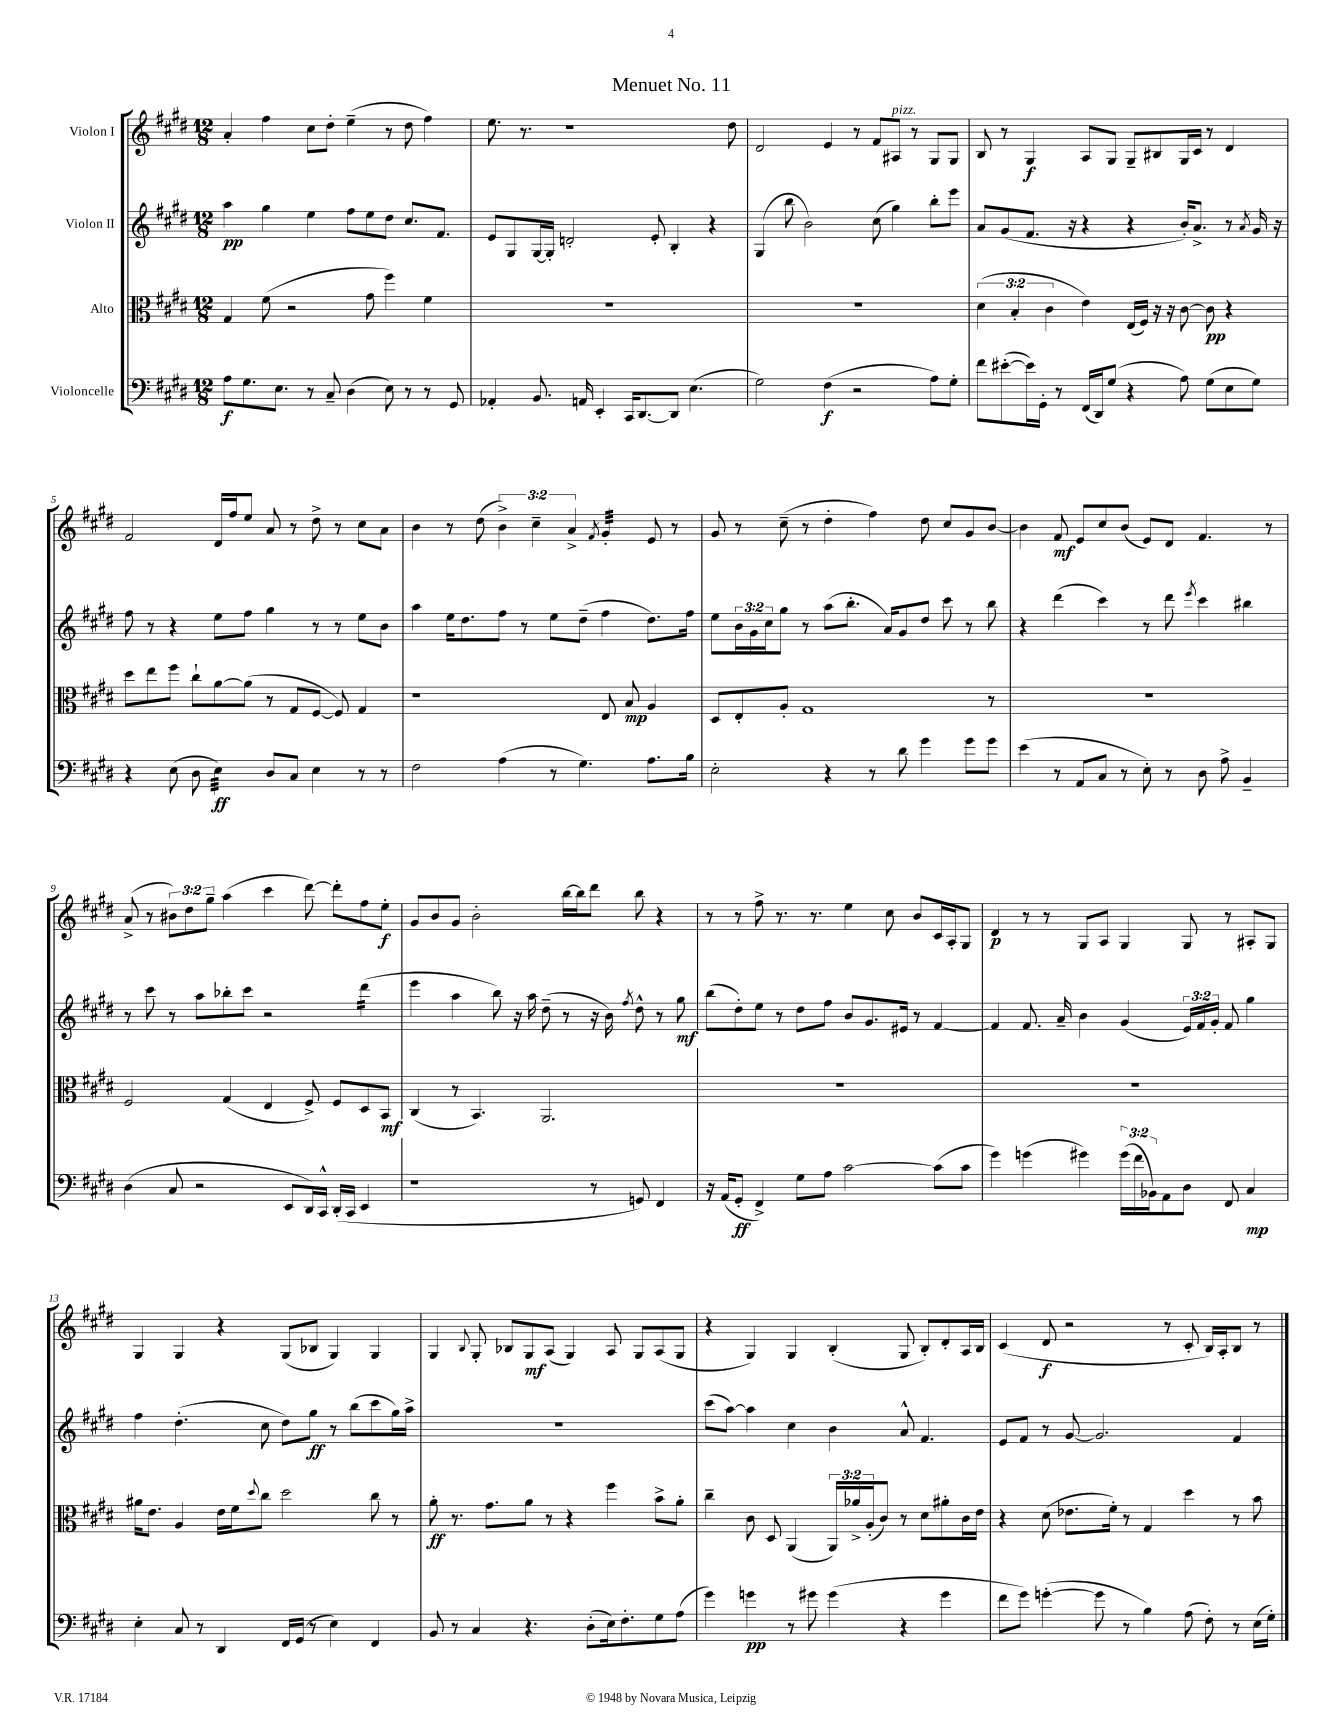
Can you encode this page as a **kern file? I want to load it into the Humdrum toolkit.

**kern	**kern	**kern	**kern
*staff4	*staff3	*staff2	*staff1
*clefF4	*clefC3	*clefG2	*clefG2
*k[f#c#g#d#]	*k[f#c#g#d#]	*k[f#c#g#d#]	*k[f#c#g#d#]
*M12/8	*M12/8	*M12/8	*M12/8
8A	4G#	4aa	4a'
8.G#	.	.	.
.	(8f#	4gg#	4ff#
8.E	.	.	.
.	2r	.	.
8r	.	4ee	8cc#
8C#~	.	.	8dd#'
(4D#	.	8ff#	(4ee~
.	8g#	8ee	.
8E)	4ff#)	8dd#	8r
8r	.	8.cc#	8dd#
8r	4f#	.	4ff#)
.	.	8.f#	.
8GG#	.	.	.
=	=	=	=
4AA-'	1.r	8e	8.ee
.	.	8G#	.
.	.	.	8.r
8.BB	.	[16G#	.
.	.	16G#']	.
.	.	2d'	1r
16AA	.	.	.
4EE'	.	.	.
16CC#	.	.	.
[8.DD#	.	.	.
.	.	8e'	.
8DD#]	.	4B'	.
(4.E	.	.	.
.	.	4r	.
.	.	.	8dd#
=	=	=	=
2G#)	1.r	(4G#	2d#
.	.	8bb	.
.	.	2b)	.
(4F#	.	.	4e
2r	.	.	8r
.	.	(8cc#	8f#
.	.	4gg#)	8A#
.	.	.	8r
8A)	.	8bb'	8G#
8G#'	.	8eee	8G#
=	=	=	=
8f#	(6d#	8a	8B
([8e#'	.	(8g#	8r
.	6B'	.	.
16e#])	.	8.f#	4G#
16GG#'	.	.	.
.	6c#	.	.
8r	.	.	.
.	.	16r	.
(16FF#	4e)	4r	8A
16DD#)	.	.	.
(8G#	.	.	8G#
4r	(16E	4r	8G#~
.	16F#)	.	.
.	16r	.	8B#
.	16r	.	.
8A)	[8c#	16b')	16G#
.	.	8.a^	16c#
(8G#	8c#]	.	8r
8E	4r	8r	4d#
.	.	8qa	.
8G#)	.	16g#	.
.	.	16r	.
=	=	=	=
4r	8dd#	8ff#	2f#
.	8ee	8r	.
(8E	8ff#	4r	.
8D#	8cc#`	.	.
4E)	[8a	8ee	16d#
.	.	.	16ff#
.	(8a]	8ff#	8ee
8D#	8r	4gg#	8a
8C#	8G#	.	8r
4E	[8F#	8r	8dd#^
.	8F#])	8r	8r
8r	4G#	8ee	8cc#
8r	.	8b	8a
=	=	=	=
2F#	1r	4aa	4b
.	.	16ee	8r
.	.	8.dd#	.
.	.	.	(8dd#
(4A	.	8ff#	6b^)
.	.	8r	.
.	.	.	6cc#~
8r	.	8ee	.
.	.	.	6a^
4.G#)	.	(8dd#~	.
.	.	.	8qf#
.	8E	4ff#	4g#'
.	8B	.	.
8.A	4A	8.dd#)	8e
.	.	.	8r
16B	.	16ff#	.
=	=	=	=
2E'	8D#	8ee	8g#
.	8E'	24b	8r
.	.	24g#	.
.	.	24cc#	.
.	8A'	8gg#	(8cc#~
.	1G#	8r	8r
4r	.	(8aa	4dd#'
.	.	8.bb'	.
8r	.	.	4ff#)
.	.	16a)	.
8d#	.	8g#	.
4g#	.	8dd#	8dd#
.	.	8ccc#	8cc#
8g#	.	8r	8g#
8g#	8r	8bb	[8b
=	=	=	=
(4e	1.r	4r	4b]
8r	.	(4ddd#	8f#
8AA	.	.	8e
8C#	.	4ccc#)	8cc#
8r	.	.	(8b
8E')	.	8r	8e)
8r	.	8ddd#	8d#
.	.	8qeee	.
8D#	.	4ccc#	4.f#
8A^	.	.	.
4BB~	.	4bb#	.
.	.	.	8r
=	=	=	=
(4D#	2F#	8r	(8a^
.	.	8ccc#	8r
8C#	.	8r	12b#)
.	.	.	12dd#
2r	.	8aa	.
.	.	.	12gg#~
.	(4G#	8bb-'	(4aa
.	.	8ccc#	.
.	4E	2r	4ccc#
8EE	.	.	.
16DD#)	8F#^)	.	[8ddd#)
16CC#^^	.	.	.
(16DD#'	8F#	.	8ddd#']
16CC#	.	.	.
4EE	8D#	(4ddd#	8ff#
.	8BB	.	8ee'
=	=	=	=
1r	(4C#	4eee	8g#
.	.	.	8b
.	8r	4aa	8g#
.	4.BB)	.	2b'
.	.	8bb)	.
.	.	16r	.
.	.	16aa	.
.	2.AA	(8dd#~	.
.	.	8r	[16bb
.	.	.	16bb]
8r	.	16r	8ddd#
.	.	16b)	.
.	.	8qff#	.
8GG)	.	8dd#^^	8bb
4FF#	.	8r	4r
.	.	8gg#	.
=	=	=	=
16r	1.r	(8bb	8r
(16AA	.	.	.
8GG#'	.	8dd#')	8r
4FF#^)	.	8ee	8ff#^
.	.	8r	8.r
8G#	.	8dd#	.
.	.	.	8.r
8A	.	8ff#	.
[2c#	.	8b	4ee
.	.	8.g#	.
.	.	.	8cc#
.	.	16e#	.
.	.	8r	8b
(8c#]	.	[4f#	16c#
.	.	.	16A'
8c#	.	.	8G#
=	=	=	=
4g#)	1.r	4f#]	4d#
(4g	.	8.f#	8r
.	.	.	8r
.	.	16a~	.
4g#)	.	4b	8G#
.	.	.	8A
(24g#	.	(4g#	4G#
24f#	.	.	.
24BB-)	.	.	.
8AA	.	.	.
8D#	.	24e)	8G#
.	.	24f#	.
.	.	24g#'	.
8FF#	.	8f#	8r
4C#	.	4gg#	8A#'
.	.	.	8G#
=	=	=	=
4E'	16a#	4ff#	4G#
.	8.e	.	.
8C#	4A	(4.dd#'	4G#
8r	.	.	.
4DD#	16e	.	4r
.	16f#	.	.
.	8qqdd#	.	.
.	8cc#	8cc#	.
16FF#	2dd#	8dd#)	(8G#
(16GG#	.	.	.
8r	.	8gg#	8B-
4E)	.	8r	4G#)
.	.	(8bb	.
4FF#	8cc#	8ccc#	4G#
.	8r	16gg#)	.
.	.	16aa^	.
=	=	=	=
8BB	8a'	1.r	4G#
8r	8.r	.	.
.	.	.	8qqB
4C#	.	.	8G#'
.	8.g#	.	.
.	.	.	8B-
4.r	8a	.	8G#
.	8r	.	(8A
.	4r	.	4G#)
(8D#'	.	.	.
16E)	4ff#	.	8A
8.F#'	.	.	.
.	.	.	8G#
8G#	8b^	.	(8A
(8A	8a'	.	8G#
=	=	=	=
4g#)	4cc#~	(8ccc#	4r
.	.	[8aa)	.
4g	8c#	4aa]	4G#)
.	8D#	.	.
8r	(4AA	4cc#	4G#
8g#	.	.	.
(4g#	24AA)	4b	(4B'
.	24a-^	.	.
.	(24A'	.	.
.	8c#)	.	.
4r	8r	8a^^	8G#
.	8d#	4.f#	8B')
4g#	8a#'	.	8d#'
.	16c#	.	16A
.	16e	.	16B
=	=	=	=
8f#	4r	8e	(4c#
8g#)	.	8f#	.
([4g'	(8d#	8r	8d#
.	8.e-	[8g#	2r
8g]	.	2.g#]	.
.	16f#')	.	.
8r	8r	.	.
4B)	4G#	.	.
.	.	.	8r
(8A	4dd#	.	8c#'
8F#')	.	.	16B)
.	.	.	16A'
8r	8r	4f#	8B
(16E	8b	.	8r
16G#')	.	.	.
==	==	==	==
*-	*-	*-	*-
